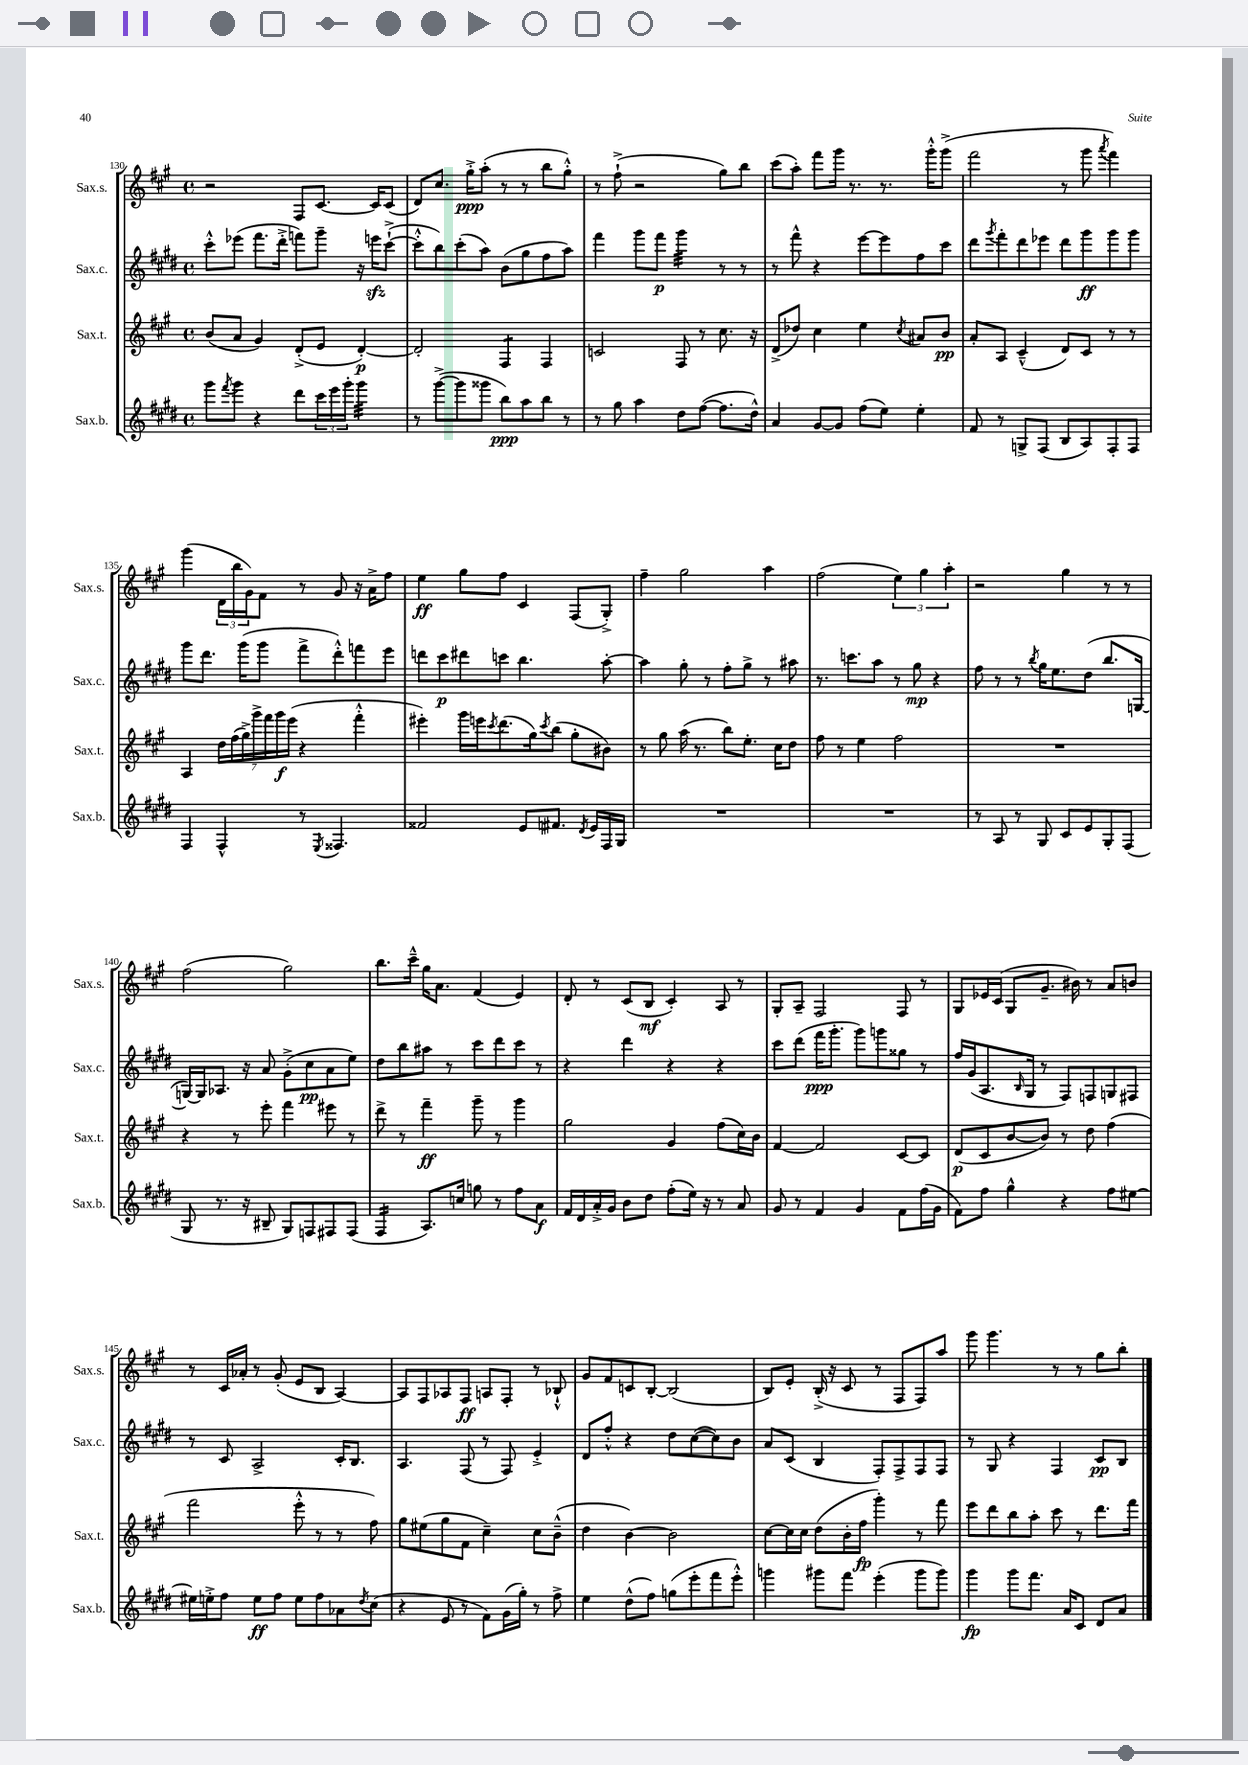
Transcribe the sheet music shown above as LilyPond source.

<<
\new StaffGroup <<
\new Staff = "s0" \with { instrumentName = "Sax.s." shortInstrumentName = "Sax.s." } {
    \clef treble \key a \major \defaultTimeSignature \time 4/4
    r2 fis8 cis'8.~ cis'16 cis'8( |
    d'8) cis''8. gis''16-.->\ppp a''8-.( r8 r8 b''8 gis''8-.-^) |
    r8 fis''8-!->( r2 gis''8) b''8 |
    cis'''8( a''8-.) fis'''8 gis'''16 r8. r8. gis'''16-.-^ gis'''8->( |
    fis'''2 r8 gis'''8 \acciaccatura { a'''8 } fis'''4) |
    gis'''4( \tuplet 3/2 { d'16 b''16 gis'16) } fis'8 r8 gis'8 r16 a'16-> fis''8 |
    e''4\ff gis''8 fis''8 cis'4 fis8( gis8-.->) |
    fis''4-- gis''2 a''4 |
    fis''2( \tuplet 3/2 { e''4) gis''4 a''4-. } |
    r2 gis''4 r8 r8 |
    fis''2( gis''2) |
    b''8. cis'''16---^ gis''16 a'8. fis'4( e'4) |
    d'8-. r8 cis'8( b8\mf cis'4-.) a8 r8 |
    gis8-. a8-- fis2 fis8 r8 |
    gis8 ees'16 cis'16( gis8 gis'8.-- bis'16) r8 a'8 b'8 |
    r8 cis'16 aes'16-. r8 gis'8-.( e'8 b8 a4~) |
    a8 fis8 aes8 fis8\ff a8 fis8-. r8 bes8-!-^ |
    gis'8 fis'8 c'8 b8~-. b2( |
    b8) e'8-. b16-.->( r16 cis'8 r8 fis8 fis8) a''8 |
    gis'''8 gis'''4. r8 r8 gis''8 b''8-. \bar "|." |
}
\new Staff = "s1" \with { instrumentName = "Sax.c." shortInstrumentName = "Sax.c." } {
    \clef treble \key e \major \defaultTimeSignature \time 4/4
    cis'''8-.-^ ees'''8( fis'''8. dis'''16-.-> f'''8) gis'''8-- r16 e'''16\sfz cis'''8~-!->( |
    cis'''8-.-^ b''8) cis'''8-.( a''8) b'8( gis''8 fis''8 a''8) |
    fis'''4 gis'''8 fis'''8\p gis'''4:32 r8 r8 |
    r8 fis'''8-^ r4 e'''8~ e'''8 fis''8 cis'''8 |
    dis'''8 \acciaccatura { gis'''8 } fis'''8-. dis'''8 ees'''8 dis'''8 gis'''8\ff gis'''8 gis'''8 |
    gis'''8 dis'''8. gis'''16( gis'''8 fis'''8-> dis'''8-.-^) f'''8 e'''8 |
    d'''8 cis'''8\p dis'''8 c'''8 b''4. a''8~-. |
    a''4 gis''8-. r8 fis''8-. gis''8-> r8 ais''8 |
    r8. c'''8. a''8 r8 gis''8\mp r4 |
    fis''8 r8 r8 \acciaccatura { b''8 } gis''16 e''8. dis''8( b''8. g16~ |
    g16~) g16 aes8. r16 a'8 gis'8-.->( cis''8\pp a'8 e''8) |
    dis''8 b''8 ais''8 r8 cis'''8 dis'''8 cis'''8 r8 |
    r4 dis'''4 r4 r4 |
    cis'''8 dis'''8( fis'''16\ppp gis'''8.-. gis'''8) g'''8 gisis''8 r8 |
    fis''16 gis'16( a8. \grace { b16 } gis16 r8 fis8) f8 g8 fis8 |
    r8 cis'8 a2-> cis'16-. b8. |
    a4. fis8( r8 fis8) e'4-.-> |
    dis'8 fis''8-.-^ r4 dis''8 cis''8~( cis''8) b'8 |
    a'8 cis'8( b4 fis8-.) fis8-> fis8 fis8 |
    r8 gis8 r4 fis4 cis'8\pp b8 \bar "|." |
}
\new Staff = "s2" \with { instrumentName = "Sax.t." shortInstrumentName = "Sax.t." } {
    \clef treble \key a \major \defaultTimeSignature \time 4/4
    b'8( a'8 gis'4) d'8-.->( e'8 d'4~-.\p) |
    d'2-. fis4:8 fis4 |
    c'2 fis8 r8 cis''8. r16 |
    d'8->( des''8) cis''4 e''4 \acciaccatura { cis''8 } ais'8 b'8\pp |
    a'8-. a8 cis'4---^( d'8) cis'8 r8 r8 |
    a4 \tuplet 7/4 { d''16 fis''16( gis''16->) gis'''16-> fis'''16 gis'''16\f e'''16( } r4 fis'''4-.-^ |
    eis'''4-.) gis'''16 e'''16 \acciaccatura { cis'''8 } d'''8.( gis''16) \acciaccatura { cis'''8 } b''8( gis''8-. bis'8) |
    r8 gis''8 a''16( r8. b''8) e''8.-. cis''16 d''8 |
    fis''8 r8 e''4 fis''2 |
    R1 |
    r4 r8 e'''8-. fis'''4 eis'''8 r8 |
    d'''8-> r8 fis'''4--\ff gis'''8-- r8 gis'''4 |
    gis''2 gis'4 fis''8( cis''16) b'16 |
    fis'4~ fis'2 cis'8~ cis'8 |
    d'8\p( cis'8 b'8~ b'8) r8 d''8 fis''4( |
    fis'''2 e'''8-.-^ r8 r8 fis''8) |
    gis''8 eis''8( gis''8 fis'8 cis''4--) cis''8 b'8---^( |
    d''4 b'4~) b'2 |
    cis''8~ cis''16 cis''16 d''8( b'16-. fis''16\fp gis'''4-.) r8 fis'''8 |
    e'''8 d'''8 b''8 a''8-. cis'''8 r8 d'''8. fis'''16 \bar "|." |
}
\new Staff = "s3" \with { instrumentName = "Sax.b." shortInstrumentName = "Sax.b." } {
    \clef treble \key e \major \defaultTimeSignature \time 4/4
    gis'''8 \acciaccatura { fis'''8 } gis'''8 r4 dis'''8 \tuplet 3/2 { cis'''16 e'''16 gis'''16-. } gis'''4:32 |
    r8 gis'''8~->( gis'''8 gisis'''8 b''8\ppp) a''8 b''8 r8 |
    r8 gis''8 a''4 dis''8 fis''8~( fis''8. dis''16-^) |
    a'4 gis'8~ gis'8 fis''8( e''8) e''4-. |
    fis'8 r8 g8-> fis8( b8 a8) fis8-. fis8 |
    fis4 fis4-^ r8 \acciaccatura { e8 } fisis4. |
    fisis'2 e'8 fis'8. \acciaccatura { dis'8 } e'16 fis16 gis16 |
    R1 |
    R1 |
    r8 a8 r8 gis8 cis'8 e'8 gis8-. fis8( |
    gis8 r8. r16 bis8-- gis8) f8 fis8 fis8( |
    fis4:16 a8.) c''16 g''8 r8 fis''8 a'8\f |
    fis'16 dis'16 a'16-.-> gis'16 b'8 dis''8 fis''8-.( e''16) r16 r8 a'8 |
    gis'8 r8 fis'4 gis'4 fis'8 fis''16( gis'16 |
    fis'8) fis''8 gis''4-^ r4 fis''8 eis''8~ |
    eis''16 e''16-.-> fis''8 e''8\ff fis''8 e''8 fis''8 aes'8 \acciaccatura { dis''8 } cis''8( |
    r4 e'8 r8 fis'8) gis'16( gis''16-.) r8 fis''8-> |
    e''4 dis''8-^( fis''8) g''8( e'''8-. fis'''8 e'''8-.-^) |
    g'''4 gis'''8 fis'''8 e'''4-.( gis'''8 gis'''8) |
    gis'''4\fp gis'''8 fis'''8. a'16 cis'8 dis'8 a'8 \bar "|." |
}
>>
>>
\layout { \context { \Score currentBarNumber = #130 } }
